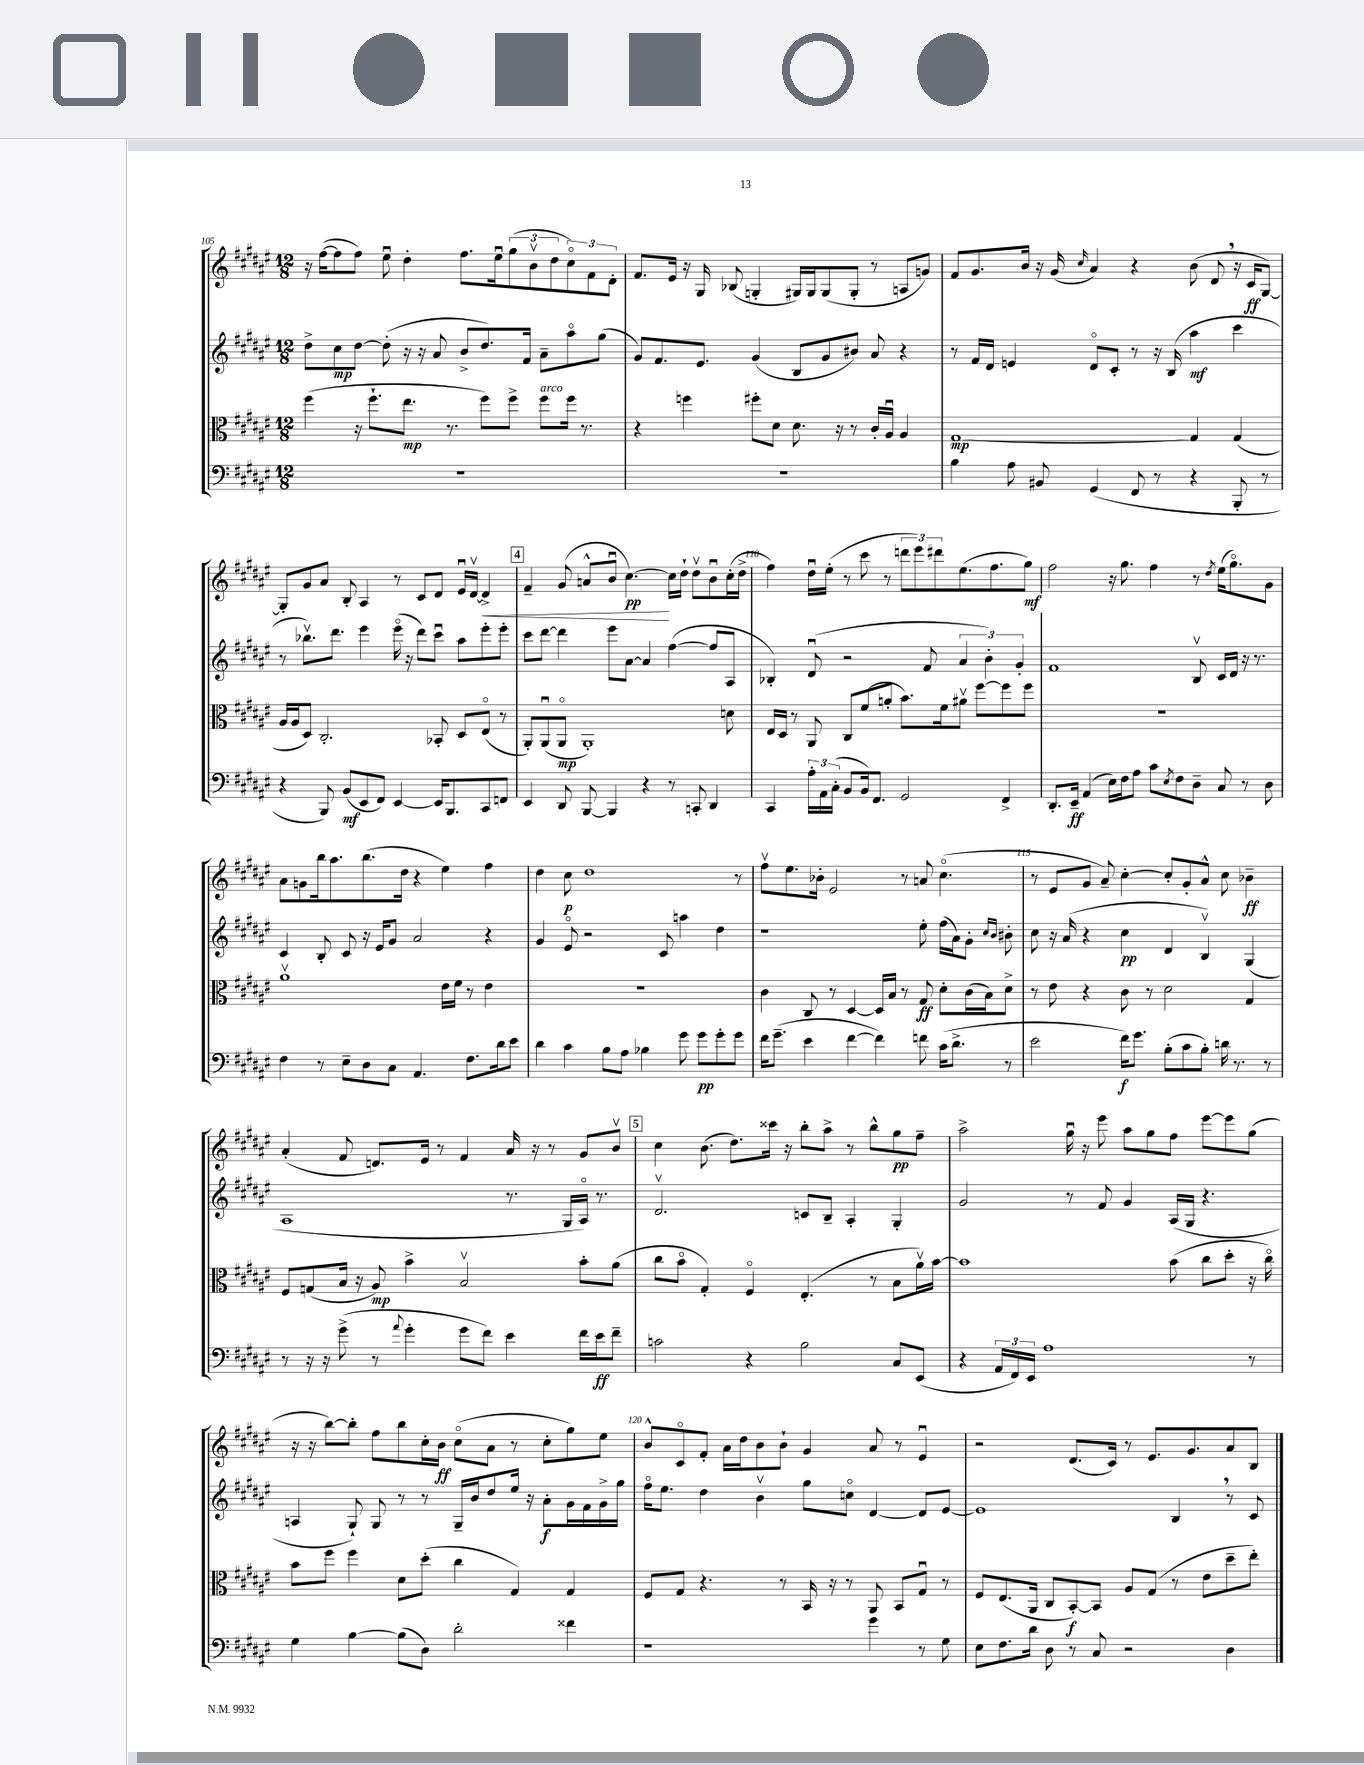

**kern	**kern	**kern	**kern
*staff4	*staff3	*staff2	*staff1
*clefF4	*clefC3	*clefG2	*clefG2
*k[f#c#g#d#a#e#]	*k[f#c#g#d#a#e#]	*k[f#c#g#d#a#e#]	*k[f#c#g#d#a#e#]
*M12/8	*M12/8	*M12/8	*M12/8
1.r	(4ff#\	8dd#^\L	16r
.	.	.	([16ff#\LK
.	.	8cc#\	8ff#\]
.	16r	[8dd#\J	8ff#\J)
.	8.ff#`\L	.	.
.	.	(8dd#'\]	8ee#u\
.	8.ee#\J	16r	4dd#'\
.	.	16r	.
.	.	8a#/	.
.	8.r	.	.
.	.	8b^/L	8.ff#\L
.	8ff#\L)	8.dd#/)	.
.	.	.	16ee#u\k
.	8ff#^\J	.	(12gg#\
.	.	16f#/Jk	.
.	.	.	12bv\
.	8ff#\L	8a#~\L	.
.	.	.	12dd#\
.	16ff#\Jk	8aa#o\	12cc#o\)
.	8.r	.	.
.	.	.	12f#\
.	.	(8gg#\J	.
.	.	.	12d#'\J
=	=	=	=
1.r	4r	8g#/L)	8.f#/L
.	.	8.f#/	.
.	.	.	16e#/Jk
.	4ff\	.	16r
.	.	8.e#/J	16G#/
.	.	.	(8B-/
.	8ff#'\L	(4g#/	4G'/
.	8d#\J	.	.
.	8.d#\	8B/L	16G#/LL)
.	.	.	16G#/J
.	.	8g#/	(8G#/
.	16r	.	.
.	8r	8b#/J)	8G#'/J
.	16c#'/LL	8a#/	8r
.	16A#u/JJ	.	.
.	4A#/	4r	8A/L
.	.	.	8g/J)
=	=	=	=
4B\	[1G#	8r	8f#/L
.	.	16f#/LL	8.g#/
.	.	16d#/JJ	.
8A#\	.	4e/	.
.	.	.	16b/Jk
8BB#/	.	.	16r
.	.	.	(16g#/
.	.	.	16qqcc#/
(4GG#/	.	8d#o/L	4a#/)
.	.	8c#'/J	.
8FF#/	.	8r	4r
8r	.	16r	.
.	.	(16B/	.
4r	4G#/]	4aa#\	(8b\
.	.	.	8d#/
8BBB'/	(4G#/	4ccc#\	16r
.	.	.	16c#/LK
8r	.	.	[8G#/J)
=	=	=	=
4r	16A#/LL	8r	8G#'/]L
.	16A#/J	.	.
.	8D#/J)	8.bb-v\L)	8g#/
8BBB/)	2.C#'/	.	8a#/J
.	.	8.ddd#\J	.
(8BB/L	.	.	8B'/
8EE#/	.	4eee#\	4A#/
8FF#/J)	.	.	.
[4EE#/	.	(16eee#o\	8r
.	.	16r	.
.	.	8ddd#\L)	8c#/L
16EE#/]LK	8BB-'/	8ccc#u\J	8d#/J
8.BBB/	.	.	.
.	8D#/L	8aa#\L	16e#u/LL
.	.	.	[16d#v/JJ
8CC#/	(8E#o/J	8eee#'\	4d#^/]
8FF/J	8r	8eee#'\J	.
=	=	=	=
4EE#/	8AA#'/L)	8ccc#\L	4f#~/
.	(8AA#u/	[8ddd#\J	.
8DD#/	8AA#o/J	4ddd#\]	(8g#/
[8BBB/	1AA#')	.	8a^^/L
4BBB/]	.	8eee#\L	8bu/J
.	.	[8a#\J	[4.cc#\)
4r	.	4a#/]	.
8r	.	([4ff#\	16cc#\]LL
.	.	.	16dd#`\JJ
8CC'/	.	.	8dd#v\L
4DD#/	.	8ff#/]L	8bu\
.	8d\	8A#/J	(16cc#'\L
.	.	.	16dd#^\JJ
=	=	=	=
4CC#/	16E#/LL	4B-'/)	4ff#\)
.	16D#/JJ	.	.
.	8r	.	.
24A#'\LL	8AA#/	(8d#u/	16dd#u\LL
24AA#\	.	.	.
.	.	.	(16ee#'\JJ
(24C#'\JJ	.	.	.
8BB/L	8C#/L	2r	8r
16BB/k)	(8f#/	.	8ccc#\
8.FF#/J	.	.	.
.	8a'/J	.	8r
2GG#/	8.b\L)	.	12ddd\L
.	.	.	12eee#\)
.	.	8f#/	.
.	.	.	12ddd#\
.	16f#\k	.	.
.	8a#v\J	6a#/	(8.ee#\
.	[8ff#\L	.	.
.	.	6b'\)	.
.	.	.	8.ff#\
4FF#^/	8ff#\]	.	.
.	.	6g#'/	.
.	8ff#\J	.	8gg#\J)
=	=	=	=
8.DD#'/L	1.r	1f#	2ff#\
16EE#~/Jk	.	.	.
(4AA#/	.	.	.
16E#\LL)	.	.	16r
16F#\J	.	.	8.gg#\
8A#\J	.	.	.
8c#\L	.	.	4ff#\
8qE#/	.	.	.
8F#\	.	.	.
8D#~\J	.	8Bv/	8r
.	.	.	8qdd#/
8C#/	.	16c#/LL	(16ee#\LK
.	.	16d#/JJ	8.gg#o\)
8r	.	16r	.
.	.	8.r	.
8D#\	.	.	8g#\J
=	=	=	=
4F#\	1a#v	4c#/	8a#\L
.	.	.	8g\
8r	.	8B'/	16bb\k
.	.	.	8.aa#\
8E#~\L	.	8c#/	.
8D#\	.	16r	(8.bb\
.	.	16e#/LK	.
8C#\J	.	8g#/J	.
.	.	.	16dd#\Jk
4.AA#/	.	2a#/	4r
.	16e#\LL	.	4ee#\)
.	16f#\JJ	.	.
8.F#\L	8r	.	.
.	4e#\	4r	4ff#\
16d#\k	.	.	.
8e#\J	.	.	.
=	=	=	=
4d#\	1.r	4g#/	4dd#\
4c#\	.	8e#o/	8cc#\
.	.	2r	1dd#
8B\L	.	.	.
8A#\J	.	.	.
4B-\	.	.	.
.	.	8c#/	.
8g#\	.	4aa\	.
8g#\L	.	.	.
8g#'\	.	4dd#\	.
8g#\J	.	.	8r
=	=	=	=
16f#\LK	4c#\	1r	8ff#v\L
(8.g#~\J	.	.	.
.	.	.	8.ee#\
4e#\	8C#/	.	.
.	.	.	16b-'\Jk
.	8r	.	2e#/
[4f#\	[4D#/	.	.
4f#\])	16D#/]LL	.	.
.	16B/JJ	.	.
.	8r	.	8r
8f\	8G#/	8ee#'\	8a/
(16c#\LK	8d#'\L	(16ff#\LL	(4.cc#o\
8.d#^\J	.	16a#\J)	.
.	(16c#\L	8g#'\J	.
.	16B\J)	.	.
.	.	16qqcc#/LL	.
.	.	16qqb/JJ	.
8r	8d#^\J	8b#'\	.
=	=	=	=
2e#\	8r	8cc#\	8r
.	8e#\	16r	8e#/L
.	.	(16a#/	.
.	4r	4r	8g#/J
.	.	.	8a#~/)
16f#\LK)	8c#\	4cc#\	[4cc#'\
8.g#\J	.	.	.
.	8r	.	.
(8B'\L	2d#\	4d#/	8cc#'/]L
8c#\	.	.	8g#'/
8B'\J)	.	4Bv/)	8a#^^/J
16d\	.	.	8cc#\
8.r	.	.	.
.	4G#/	(4G#/	4b-~\
8r	.	.	.
=	=	=	=
8r	8F#/L	1A#	(4a#'/
16r	(8G/	.	.
16r	.	.	.
(8g#^\	16B/Jk	.	8f#/
.	16r	.	.
8r	8A#/)	.	8.d/L)
8qqa#/	.	.	.
4g#'\	4b^\	.	.
.	.	.	16e#/Jk
.	.	.	8r
8g#\L	2Bv/	.	4f#/
8f#\J)	.	.	.
4e#\	.	8.r	16a#/
.	.	.	16r
.	.	.	8r
.	.	16G#/LL	.
16f#\LL	8b'\L	16A#o/JJ)	8g#/L
16e#\J	.	8.r	.
8f#~\J	(8a#\J	.	8bv/J
=	=	=	=
2c\	8cc#\L	2.d#v/	4cc#\
.	8bo\J	.	.
.	4G#'/)	.	(8.b\
.	.	.	8.dd#\L)
4r	4F#o/	.	.
.	.	.	16ccc##\Jk
.	.	.	16r
2B\	(4.E#'/	8c/L	8bb'\L
.	.	8B~/J	8aa#^\J
.	.	4A#'/	8r
.	8r	.	8bb^^\L
8C#/L	8B\L	4G#'/	8gg#\
(8EE#/J	16a#v\L)	.	8ff#~\J
.	[16b\JJ	.	.
=	=	=	=
4r	1b]	2g#/	2aa#^\
24AA#/LL	.	.	.
24FF#/)	.	.	.
24EE#/JJ	.	.	.
1A#	.	.	.
.	.	8r	16gg#u\
.	.	.	16r
.	.	8f#/	8eee#\
.	.	4g#/	8aa#\L
.	.	.	8gg#\
.	(8b\	(16A#/LL	8ff#\J
.	.	16G#/JJ	.
.	8cc#\L	4.r	[8eee#\L
.	8dd#'\J	.	8eee#\]
8r	16r	.	(8gg#\J
.	16cc#o\)	.	.
=	=	=	=
4G#\	8b\L	4A/	16r
.	.	.	16r
.	8ff#\J	.	[8bb\L)
[4B\	4ff#\	8G#`/)	8bb'\]J
.	.	8G#/	8ff#\L
(8B\]L	8d#\L	8r	8bb\
8D#\J)	(8dd#'\J	8r	16cc#'\L
.	.	.	16b\JJ
2d#'\	4cc#\	16G#~/LL	(8cc#o\L
.	.	16b/J	.
.	.	8dd#/	8a#\J
.	4G#/)	16ee#/Jk	8r
.	.	16r	.
.	.	8a#'\L	8cc#'\L
4f##\	4G#/	16g#\L	8gg#\)
.	.	16f#\	.
.	.	16g#^\	8ee#\J
.	.	16gg#\JJ	.
=	=	=	=
1r	8F#/L	16ff#o\LK	8b^^/L
.	.	8.ee#\J	.
.	8G#/J	.	8c#o/
.	4.r	4dd#\	8f#'/J
.	.	.	16a#\LL
.	.	.	16dd#\J
.	.	4bv\	8b\
.	8r	.	8b`\J
.	16BB/	8gg#\L	4g#/
.	16r	.	.
.	8r	8cco\J	.
4g#\	8AA#/	[4d#/	8a#/
.	8BB/L	.	8r
8r	8G#u/J	8d#/]L	4e#u/
8G#\	8r	[8e#/J	.
=	=	=	=
8E#\L	8F#/L	1e#]	2r
8.F#\	(8.E#/	.	.
16d#\Jk	16AA#/Jk	.	.
8D#\	8C#/L	.	.
8r	[8BB'/)	.	(8.d#/L
8C#/	8BB/]J	.	.
.	.	.	16c#/Jk)
2r	8A#/L	.	8r
.	(8G#/J	.	8.e#/L
.	8r	4B/	.
.	.	.	8.g#/
.	8e#\L	.	.
4D#\	8dd#~\	8r	8a#/
.	8ee#'\J)	8c#/	8B/J
==	==	==	==
*-	*-	*-	*-
